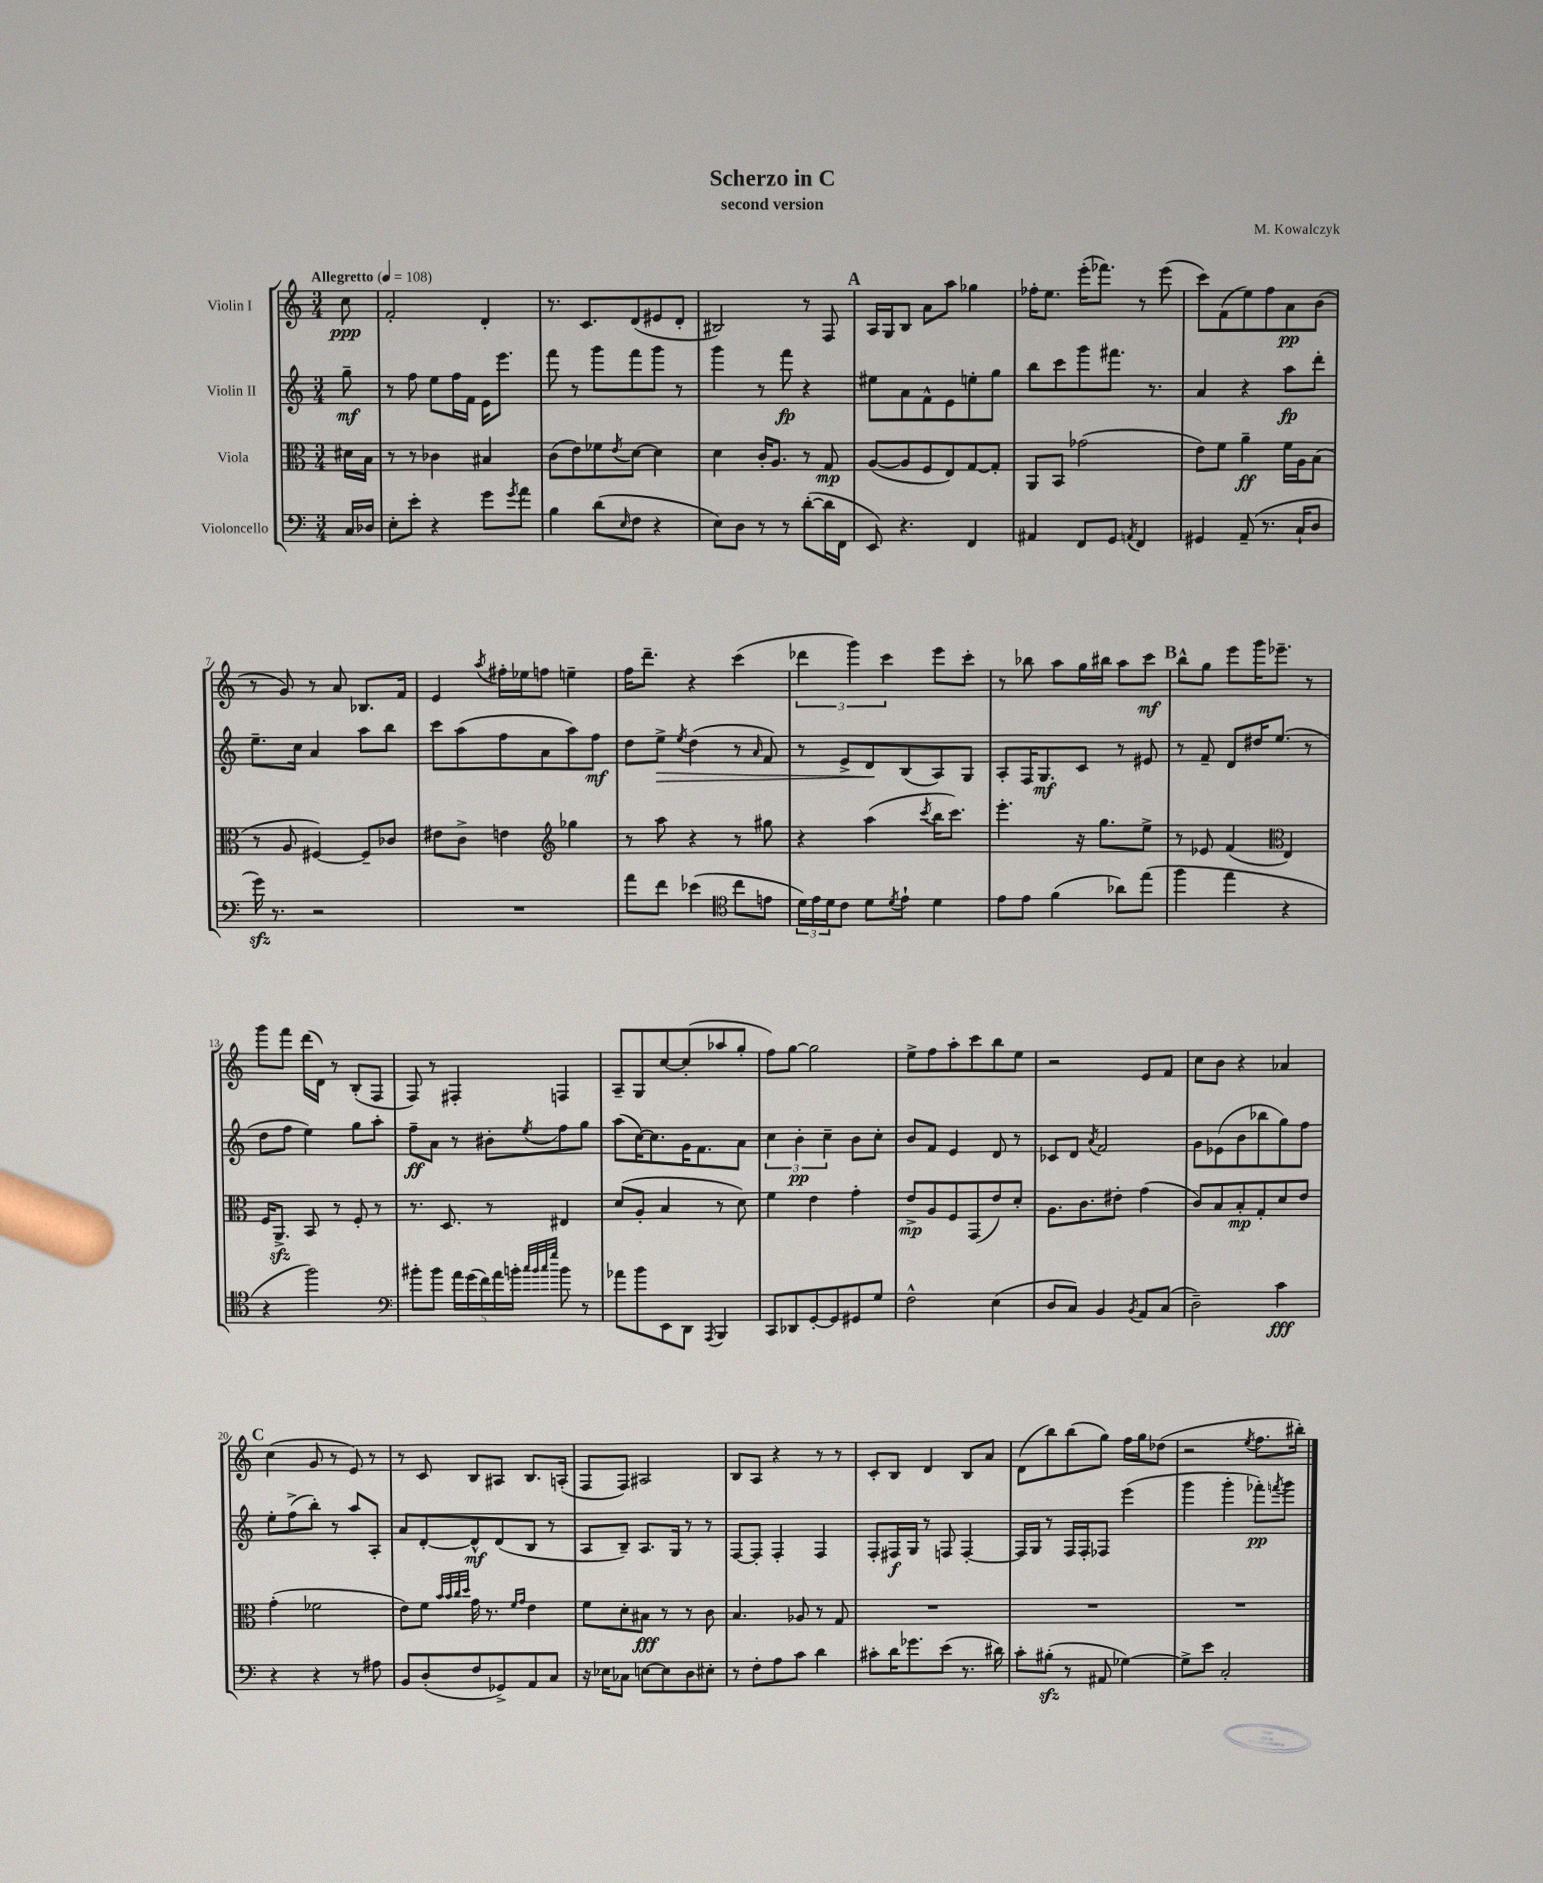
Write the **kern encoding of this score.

**kern	**kern	**kern	**kern
*staff4	*staff3	*staff2	*staff1
*clefF4	*clefC3	*clefG2	*clefG2
*k[]	*k[]	*k[]	*k[]
*M3/4	*M3/4	*M3/4	*M3/4
*MM108	*MM108	*MM108	*MM108
16C/LL	16d#\LL	8gg~\	8cc\
16D-/JJ	16B\JJ	.	.
=	=	=	=
8E'\L	8r	8r	2f'/
8e'\J	8r	8ff\	.
4r	4c-\	8ee\L	.
.	.	16ff\L	.
.	.	16f\JJ	.
8g\L	4B#/	16e\LK	4d'/
.	.	8.eee\J	.
8qg/	.	.	.
8a\J	.	.	.
=	=	=	=
4B\	(8c\L	8fff\	8.r
.	8e\)	8r	.
.	.	.	8.c/L
(8d\L	8f-\	8ggg\L	.
16qqE/	8qe/	.	.
8F\J	[8d\J	8fff\	(8d/
4r	4d\]	8ggg\J	8e#/
.	.	8r	8d'/J
=	=	=	=
8E\L)	4d\	4ggg\	2B#/)
8D\J	.	.	.
8r	16c'/LK	8r	.
.	8.A/J	.	.
8r	.	8fff\	.
([8d'\L	8r	4r	8r
16d\]L	8G/	.	8F/
16FF\JJ	.	.	.
=	=	=	=
8EE/)	([8A/L	8ee#\L	16A/LL
.	.	.	16G/J
4.r	8A/]	8a\	8B/J
.	8F/	8f^^\	8a\L
.	8E/)	8e\	8aa\J
4FF/	[8G/	8ee'\	4gg-\
.	8G'/]J	8gg\J	.
=	=	=	=
4AA#/	8AA/L	8bb\L	16ff-'\LK
.	.	.	8.ee\J
.	8BB/J	8ccc\	.
8FF/L	(2g-\	8ggg\	(16eee'\LK
.	.	.	8.fff-\J)
8GG/J	.	8.fff#\J	.
8qAA/	.	.	.
4FF/	.	.	8r
.	.	8.r	.
.	.	.	(8eee\
=	=	=	=
4GG#/	8e\L)	4a/	8ccc\L)
.	8f\J	.	(8f\
(8AA~/	4a~\	4r	8ee\)
8.r	.	.	8ff\
.	16f\LL	8aa\L	8a\
16C`/LK	16A\J	.	.
8D/J	(8B\J	8ddd'\J	(8b\J
=	=	=	=
16g\)	8r	8.ee~\L	8r
8.r	.	.	.
.	8A/	.	8g/)
.	.	16cc\Jk	.
2r	[4F#/)	4a/	8r
.	.	.	8a/
.	8F#~/]L	8aa\L	8.B-/L
.	8c-/J	8bb\J	.
.	.	.	16f/Jk
=	=	=	=
2.r	8e#\L	8ccc\L	4e/
.	8c^\J	(8aa\	.
.	.	.	8qaa/
.	4e\	8ff\	16ff#'\LL
.	.	.	16ee-\J
.	.	8a\	8ff\J
*	*clefG2	*	*
.	4gg-\	8aa\)	4ee~\
.	.	8ff\J	.
=	=	=	=
8a\L	8r	8dd\L	16ff\LK
.	.	.	8.ddd~\J
8f\J	8aa\	8ee^\J	.
.	.	8qee/	.
(4e-\	4r	(4dd\	4r
*clefC4	*	*	*
8cc\L	8r	8r	(4ccc\
.	.	16qqa/	.
8e\J	8gg#\	8f/)	.
=	=	=	=
24d\LL)	4r	8r	6ddd-\
24e\	.	.	.
24d\J	.	.	.
8c\J	.	8e^/L	.
.	.	.	6ggg\)
8d\L	(4aa\	8d/	.
.	.	.	6ccc\
8qd/	.	.	.
8e`\J	.	(8B/	.
.	8qccc/	.	.
4d\	16bb\LK	8A/)	8eee\L
.	8.ccc\J)	.	.
.	.	8G/J	8ccc'\J
=	=	=	=
8e\L	4.eee'\	8A'/L	8r
8e\J	.	16F/K	8bb-\
.	.	8.G/	.
(4f\	.	.	8aa\L
.	16r	8c/J	16gg\L
.	8.gg\L	.	16bb#\JJ
8a-\L)	.	8r	8aa\L
(8ee\J	8ee^\J	8e#/	8ccc\J
=	=	=	=
4ff\	8r	8r	8bb^^\L
.	8e-/	8f~/	8gg\J
4ee\	(4f/	8d/L	8eee\L
.	.	16dd#/K	16ggg\K
.	.	(8.ee/J	8.eee-~\J
*	*clefC3	*	*
4r	4E/)	.	.
.	.	8r	8r
=	=	=	=
4r	16F/LK	8dd\L	8ggg\L
.	8.AA^/J	.	.
.	.	8ff\J	8fff\J
2ff\)	8BB/	4ee\)	(16ddd\LL
.	.	.	16d\JJ)
.	8r	.	8r
.	8F'/	8gg\L	(8B'/L
.	8r	8aa'\J	8F/J
=	=	=	=
*clefF4	*	*	*
8b#'\L	8.r	8ff~\L	8F/)
8b#\J	.	8a\J	8r
.	8.D/	.	.
20a\LL	.	8r	4F#'/
(20g\	.	.	.
20f\)	.	.	.
.	8r	8b#'\L	.
20a\	.	.	.
20b'\JJ	.	.	.
32qqcc/LLL	.	.	.
32qqb/	.	.	.
32qqcc/	.	.	.
32qqgg/JJJ	.	8qee/	.
8b\	4E#/	8ff\	4F/
8r	.	8gg\J	.
=	=	=	=
8a-\L	(8d/L	(8aa\L	8A~/L
8b\	8A'/J	[16cc\K)	8G/
.	.	8.cc\]	.
8EE\	4B/	.	[8cc/
8DD\J	.	16g\K	(8cc'/]
.	.	8.f\	.
8qAAA/	.	.	.
4BBB/	8r	.	8aa-/
.	8d\)	8a\J	8gg'/J
=	=	=	=
8CC/L	4f\	6cc\	8ff\L)
8DD-/	.	.	[8gg\J
.	.	6b'\	.
[8GG'/	4e\	.	2gg\]
.	.	6cc~\	.
8GG/]	.	.	.
8GG#/	4g'\	8b\L	.
8G/J	.	8cc'\J	.
=	=	=	=
2F^^\	8e^/L	8b/L	8ee^\L
.	8A/	8f/J	8ff\
.	8F/	4e/	8aa'\
.	(8GG/	.	8ccc\
(4E\	8e/)	8d/	8bb\
.	8d'/J	8r	8ee\J
=	=	=	=
8D/L	8.A\L	8c-/L	2r
8C/J)	.	8d/J	.
.	8.c\	.	.
.	.	8qa/	.
4BB/	.	2f/	.
.	8e#'\J	.	.
8qBB/	.	.	.
8AA/L	(4g\	.	8e/L
(8C/J	.	.	8f/J
=	=	=	=
2D~\)	8c/L)	8g\L	8cc\L
.	8B/	(8e-\	8b\J
.	8B'/	8b\	4r
.	8G'/	8bb-\	.
4c\	8d/	8gg\)	4a-/
.	8e/J	8ff\J	.
=	=	=	=
4r	(4g'\	8ee'\L	(4cc\
.	.	(8ff^\	.
4r	2f-\	8bb'\J)	8g/
.	.	8r	8r
8r	.	8aa/L	8e/)
8A#\	.	8A'/J	8r
=	=	=	=
8BB/L	8e\L)	8a/L	8r
(8D'/	8f\J	[8d'/	8c/
.	32qqb/LLL	.	.
.	32qqb/	.	.
.	32qqcc/	.	.
.	32qqdd/JJJ	.	.
8F/	16g\	8d^^/]	8B/L
.	8.r	.	.
8GG-^/)	.	(8d/	8A#/J
.	16qqf/LL	.	.
.	16qqg/JJ	.	.
8AA/	4e\	8B/J	8.B/L
8C/J	.	8r	.
.	.	.	(16A'/Jk
=	=	=	=
16r	8f\L	8A/L	8F/L
16E-\LK	.	.	.
8C-\J	8d'\	8B~/J)	8F/J)
[8E\L	8B#\J	8.A/L	2A#/
8E\]	8r	.	.
.	.	16G/Jk	.
8D\	8r	8r	.
8E#'\J	8c\	8r	.
=	=	=	=
8r	4.B/	[8F/L	8B/L
8F'\L	.	8F'/]J	8A/J
8A\	.	4F'/	4r
8c\J	8A-/	.	.
4d\	8r	4F/	8r
.	8G/	.	8r
=	=	=	=
8c#'\L	2.r	8F'/L	8c'/L
16d\K	.	16F#/L	8B/J
8.g-\	.	16G/JJ	.
.	.	8r	4d/
(8e\J	.	8F/	.
8.r	.	[4F'/	8B/L
.	.	.	8a/J
16d#\)	.	.	.
=	=	=	=
8c'\L	2.r	16F/]LL	(8d\L
.	.	16G/JJ	.
(8B#'\J	.	8r	8bb\)
8r	.	16F/LL	(8bb\
.	.	16F'/J	.
8AA#/	.	8F-/J	8gg\J)
[4G-\)	.	(4eee\	16ff\LL
.	.	.	16gg\J
.	.	.	(8dd-\J
=	=	=	=
8G-^\]L	2.r	4ggg\	2r
8e\J	.	.	.
2C'/	.	4ggg'\	.
.	.	.	8qee/
.	.	8fff-'\L)	8.ff\L
.	.	8qfff/	.
.	.	8ggg\J	.
.	.	.	16bb#'\Jk)
==	==	==	==
*-	*-	*-	*-
